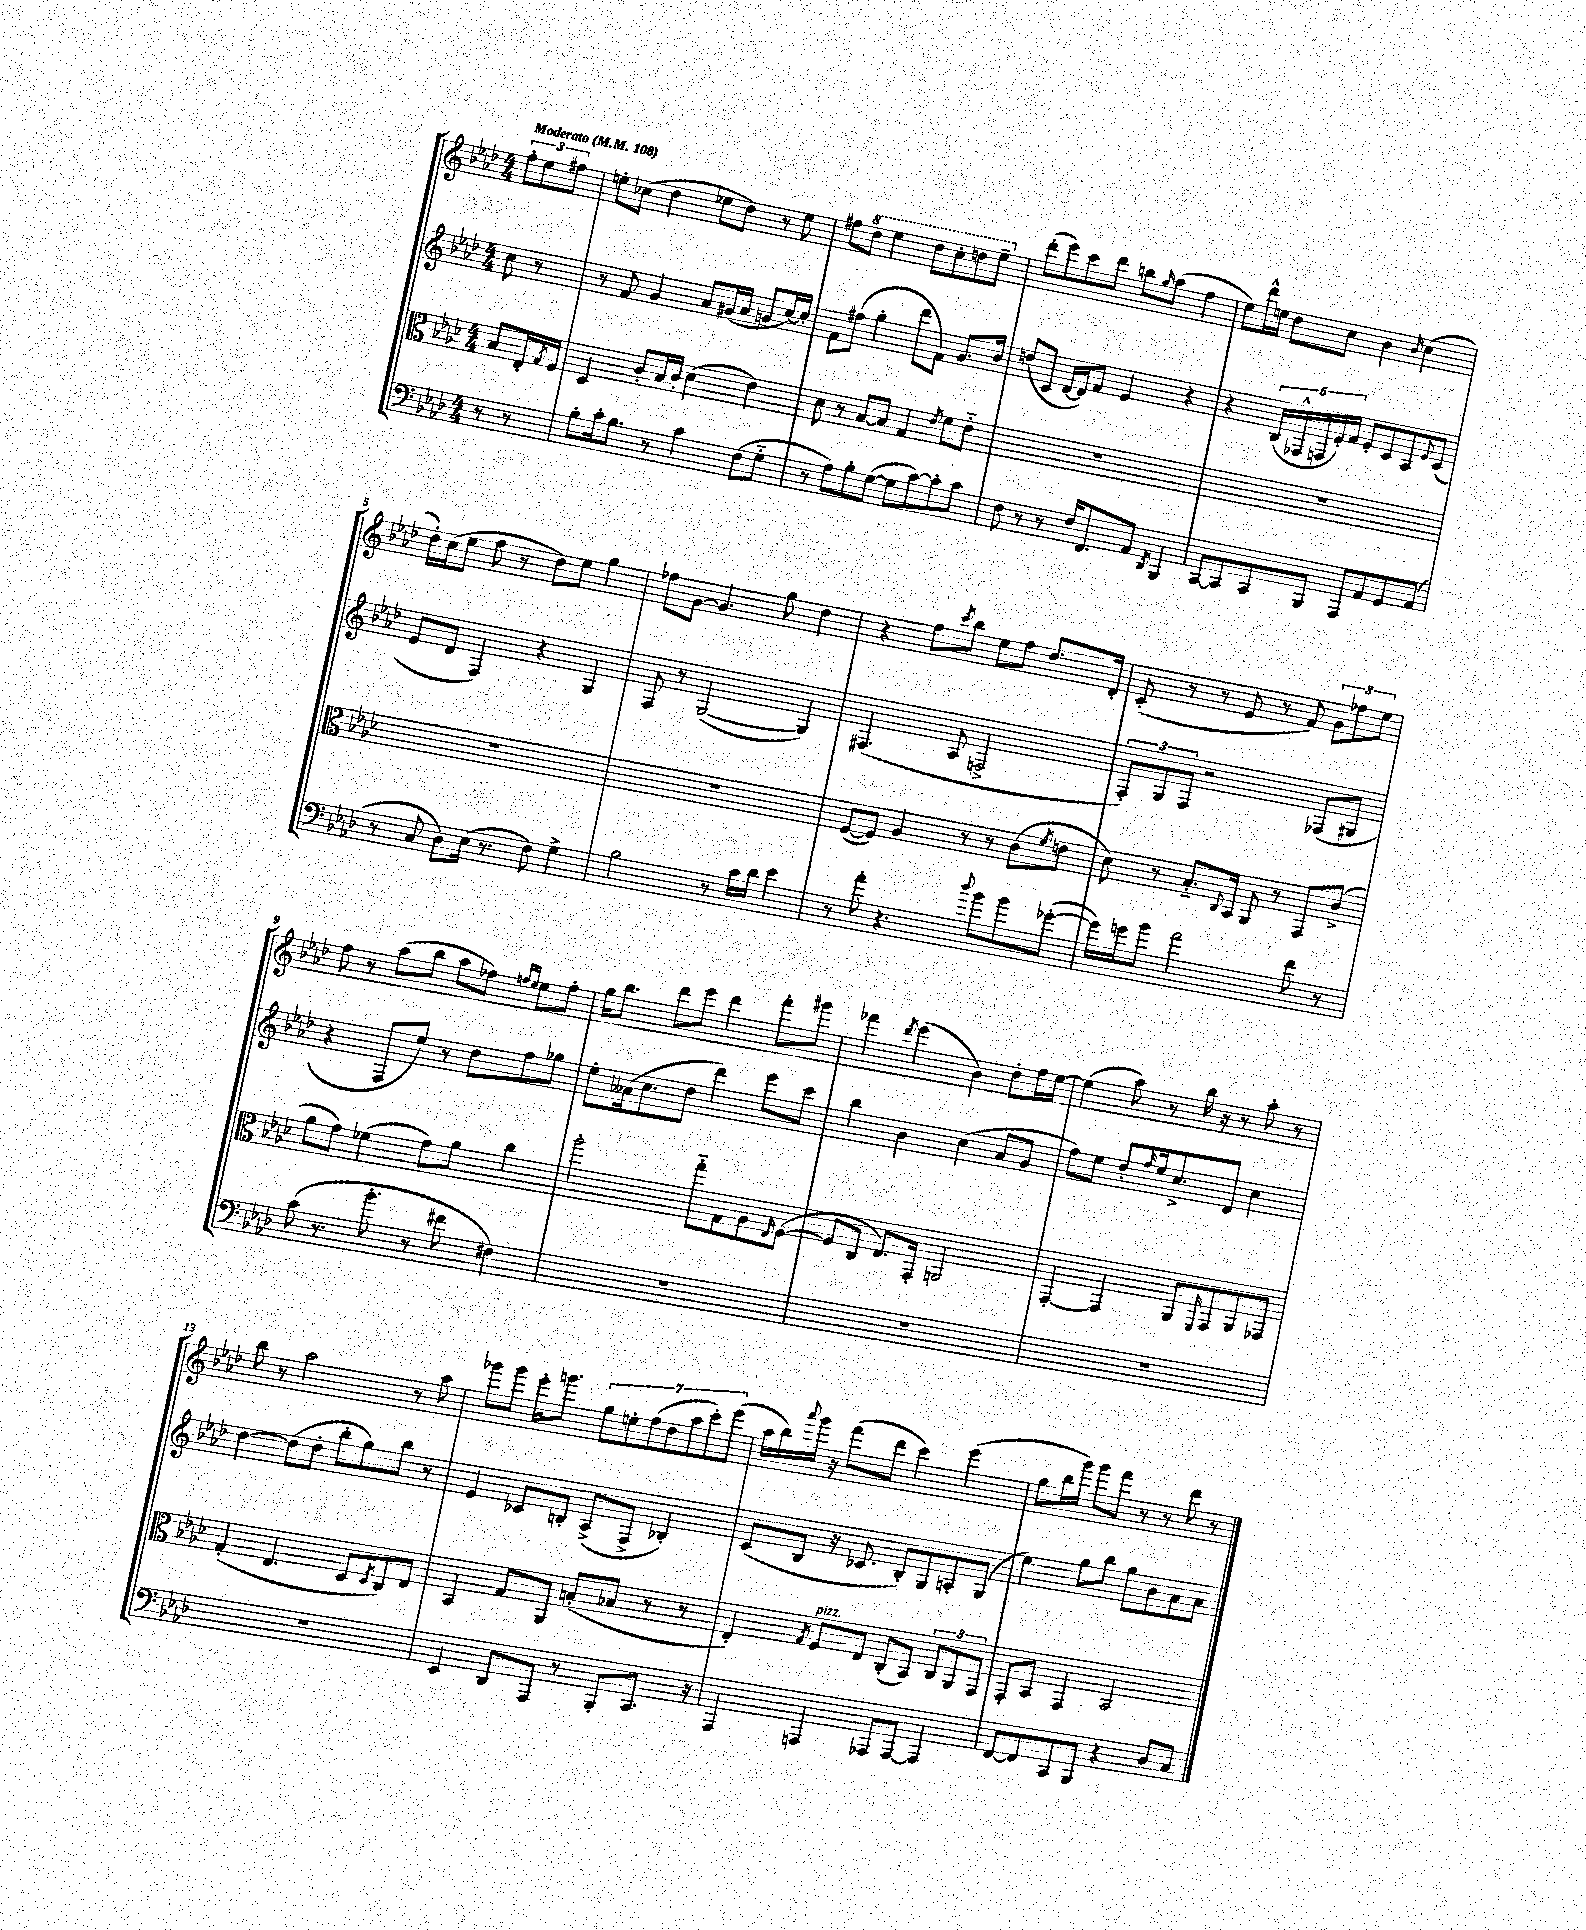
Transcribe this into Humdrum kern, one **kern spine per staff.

**kern	**kern	**kern	**kern
*part4	*part3	*part2	*part1
*staff4	*staff3	*staff2	*staff1
*clefF4	*clefC3	*clefG2	*clefG2
*k[b-e-a-d-]	*k[b-e-a-d-]	*k[b-e-a-d-]	*k[b-e-a-d-]
*M4/4	*M4/4	*M4/4	*M4/4
*MM108	*MM108	*MM108	*MM108
=	=	=	=
!	!	!	!LO:TX:a:B:t=Moderato
8r	8B-/L	8cc\	12ff'\L
.	.	.	12ee-\
8r	16E-'/L	8r	.
.	.	.	12ff#X\J
.	8qG/	.	.
.	16F/JJ	.	.
=1	=1	=1	=1
8B-'\L	4D-/	8r	8een'\L
16c'\k	.	8f/	(8cc-X\J
8.B-\J	.	.	.
.	8c'/L	4g/	4dd-\
8r	16B-/L	.	.
.	16c'/JJ	.	.
4c\	(4d-\	8a-/L	8ee-X\L
.	.	(16g#X/L	8dd-\J)
.	.	16a-/JJ	.
(8F\L	4e-\)	8gn/L	8r
8G\J	.	[16cc/L)	8ee-\
.	.	16cc'/JJ]	.
=2	=2	=2	=2
8r	8d-\	8f\L	8ff#X\L
*	*	*	*8va
8A-\L)	8r	(8ff#X\J	8ddd-\J
8B-'\	[8B-/L	4gg'\	4eee-\
([8G\J	8B-/J]	.	.
8G\L]	4G/	8ddd-\L	8ddd-\L
[8c\)	.	8f\J)	8ccc'\
.	8qe-/	.	.
8c'\]	8f\L	8.g/L	8dddn\
8c\J	8e-\J	.	8eee-~\J
.	.	16b-/Jk	.
=3	=3	=3	=3
*	*	*	*X8va
8F\	1r	(8ddn/L	(8ddd-'\L
8r	.	8c/J	8eee-\)
8r	.	[16d-/LL	8ccc\
.	.	16d-/J])	.
16F/KL	.	8f/J	8ddd-\J
8.FF/	.	.	.
.	.	4e-/	8bbn\L
.	.	.	16qqgg/
8AA-/J	.	.	(8aa-\J
8qDD-/	.	.	.
4BBB-/	.	4r	4ff\
=4	=4	=4	=4
[8CC/L	1r	4r	8ee-\L)
8CC/]	.	.	16ddd-^^\L
.	.	.	16een\JJ
8CC/	.	(20B-/LL	8dd-\L
.	.	20F-X^^/	.
.	.	20Fn/	.
8BBB-/J	.	.	8cc\J
.	.	20e-'/)	.
.	.	20f/JJ	.
8AAA-/L	.	8e-'/L	4b-\
8AA-/	.	8c/	.
.	.	.	16qqb-/
8GG/	.	8A-/	(4cc\
.	.	8qqe-/	.
(8AA-/J	.	(8c/J	.
!!LO:LB:g=z
=5	=5	=5	=5
8r	1r	8e-/L	16dd-'\LL)
.	.	.	(16cc\J
8C/	.	8d-/J	8ee-\J
8D-\L)	.	4F/)	8ff\
(16E-\Jk	.	.	8r
8.r	.	.	.
.	.	4r	8dd-\L)
8F\)	.	.	8ee-\J
4G^\	.	4G/	4gg\
=6	=6	=6	=6
2B-\	1r	8F/	8ff-X\L
.	.	8r	[8g\J
.	.	([2G/	4.g/]
8r	.	.	.
16c\LL	.	.	8gg\
16d-\JJ	.	.	.
4e-\	.	4G/])	4dd-\
=7	=7	=7	=7
8r	([8F/L	(4.F#X/	4r
8a-'\	8F/J])	.	.
4.r	4A-/	.	8ff\L
.	.	.	8qccc/
.	.	8A-/	8bb-\J
.	8r	2Fn^/	8ee-\L
8qqdd-/	.	.	.
8b-\L	8r	.	8ff\J
8b-\	(8c\L	.	8.dd-/L
.	8qf/	.	.
([8g-X'\J	8en\J	.	.
.	.	.	16d-'/Jk
=8	=8	=8	=8
16g-\LL])	8d-\)	12F'/L)	(8c'/
16gn\J	.	.	.
.	.	12G/	.
8b-\J	8r	.	8r
.	.	12F/J	.
2a-\	8.B-/L	2r	8r
.	.	.	8e-/
.	8qqC/	.	.
.	16BB-/Jk	.	.
.	8AA-/	.	8r
.	8r	.	8f/)
8f\	8GG/L	(8F-X/L	12g\L
.	.	.	12ff-X\
8r	(8c^/J	8G#X/J	.
.	.	.	12ee-\J
!!LO:LB:g=z
=9	=9	=9	=9
(8c\	8a-\L	4r	8ff\
8.r	8g\J)	.	8r
.	(4f-X\	8F/L	(8aa-\L
8.b-'\	.	.	.
.	.	8ee-/J)	8bb-\J
8r	8g\L)	8r	8aa-\L
8f#X\	8a-\J	8dd-\L	8ff-X\J)
.	.	.	16qqffn/LL
.	.	.	16qqee-/JJ
4F#X\)	4cc\	8ff\	8ee-\L
.	.	8gg-X\J	8ff'\J
=10	=10	=10	=10
1r	2aa-'\	8ee-'\L	16gg\KL
.	.	.	8.bb-\J
.	.	(16a--X\k	.
.	.	8.cc\	.
.	.	.	8ddd-\L
.	.	8dd-\J	8eee-\J
.	8gg\L	4ddd-\)	4ddd-\
.	8G\	.	.
.	8A-\	8eee-\L	8fff'\L
.	16qqE-/	.	.
.	([8F\J	8ccc\J	8ggg#X\J
=11	=11	=11	=11
1r	8F/L]	4bb-\	4fff-X\
.	8C/J	.	.
.	.	.	8qddd-/
.	8.E-/L)	4b-\	(4eee-\
.	16GG'/Jk	.	.
.	2AAn/	(4cc\	4b-\)
.	.	8a-/L	8dd-'\L
.	.	8g/J	16ff\L
.	.	.	[16ee-\JJ
=12	=12	=12	=12
1r	[4GG'/	8ff\L)	(4ee-\]
.	.	8ee-\J	.
.	4GG/]	8dd-'/L	8aa-\)
.	.	16qqff/	.
.	.	16ee-/k	8r
.	.	8.cc^/	.
.	8AA-/L	.	16bb-\
.	.	.	16r
.	16qqFF/	.	.
.	8GG/	8d-/J	8r
.	8AA-/	4cc\	8aa-'\
.	8GG-X/J	.	8r
!!LO:LB:g=z
=13	=13	=13	=13
1r	(4G'/	[4dd-\	8bb-\
.	.	.	8r
.	4.E-/	(8dd-\L]	2aa-\
.	.	8dd-'\J	.
.	.	8bb-'\L	.
.	8D-/L	8gg\)	.
.	8qD-/	.	.
.	8C/)	8bb-\J	8r
.	8E-/J	8r	8aa-\
=14	=14	=14	=14
4EE-/	4BB-/	4e-/	8ggg-X\L
.	.	.	8ggg-\J
8DD-/L	8G/L	8c-X/L	16eee-'\KL
.	.	.	8.gggn\J
8AAA-/J	8AA-/J	8Bn'/J	.
8r	(8Bn'/L	(8A-^/L	14gg\L
.	.	.	14een'\
8BBB-'/L	8B-X/J	8F^/J	.
.	.	.	(14ff\
.	.	.	14dd-\
8.CC/J	8r	4B-X'/)	.
.	.	.	14aa-\
.	.	.	14ccc'\)
.	8r	.	.
.	.	.	(14eee-\J
16r	.	.	.
=15	=15	=15	=15
4AAA-/	4E-'/)	(8c/L	16aa-\LL
.	.	.	16bb-\)
.	.	.	8qqaaa-/
.	.	8B-/J	16ggg\JJ
.	.	.	16r
.	8qG/	.	.
!	!LO:TX:a:i:t=pizz.	!	!
4AAAn/	8F/L	16r	(8fff\L
.	.	8.c-X/	.
.	8E-/J	.	8ddd-\J
8AAA-X/L	(8C'/L	8B-'/L)	4ccc\)
[8AAA-/J	8BB-/J)	8G/	.
4AAA-/]	12C/L	8An'/	(4eee-\
.	12AA-/	.	.
.	.	(8G/J	.
.	12GG/J	.	.
=16	=16	=16	=16
[8FF/L	8GG'/L	4ee-\)	8gg\L
8FF/]	8BB-/J	.	16bb-\L
.	.	.	16ggg\JJ)
8CC/	4GG/	8gg\L	8ggg\L
8BBB-/J	.	8bb-\J	8fff\J
4r	2BB-/	8gg\L	8r
.	.	8b-\	8r
8D-/L	.	8a-\	8ddd-\
8C/J	.	8a-\J	8r
==	==	==	==
*-	*-	*-	*-
